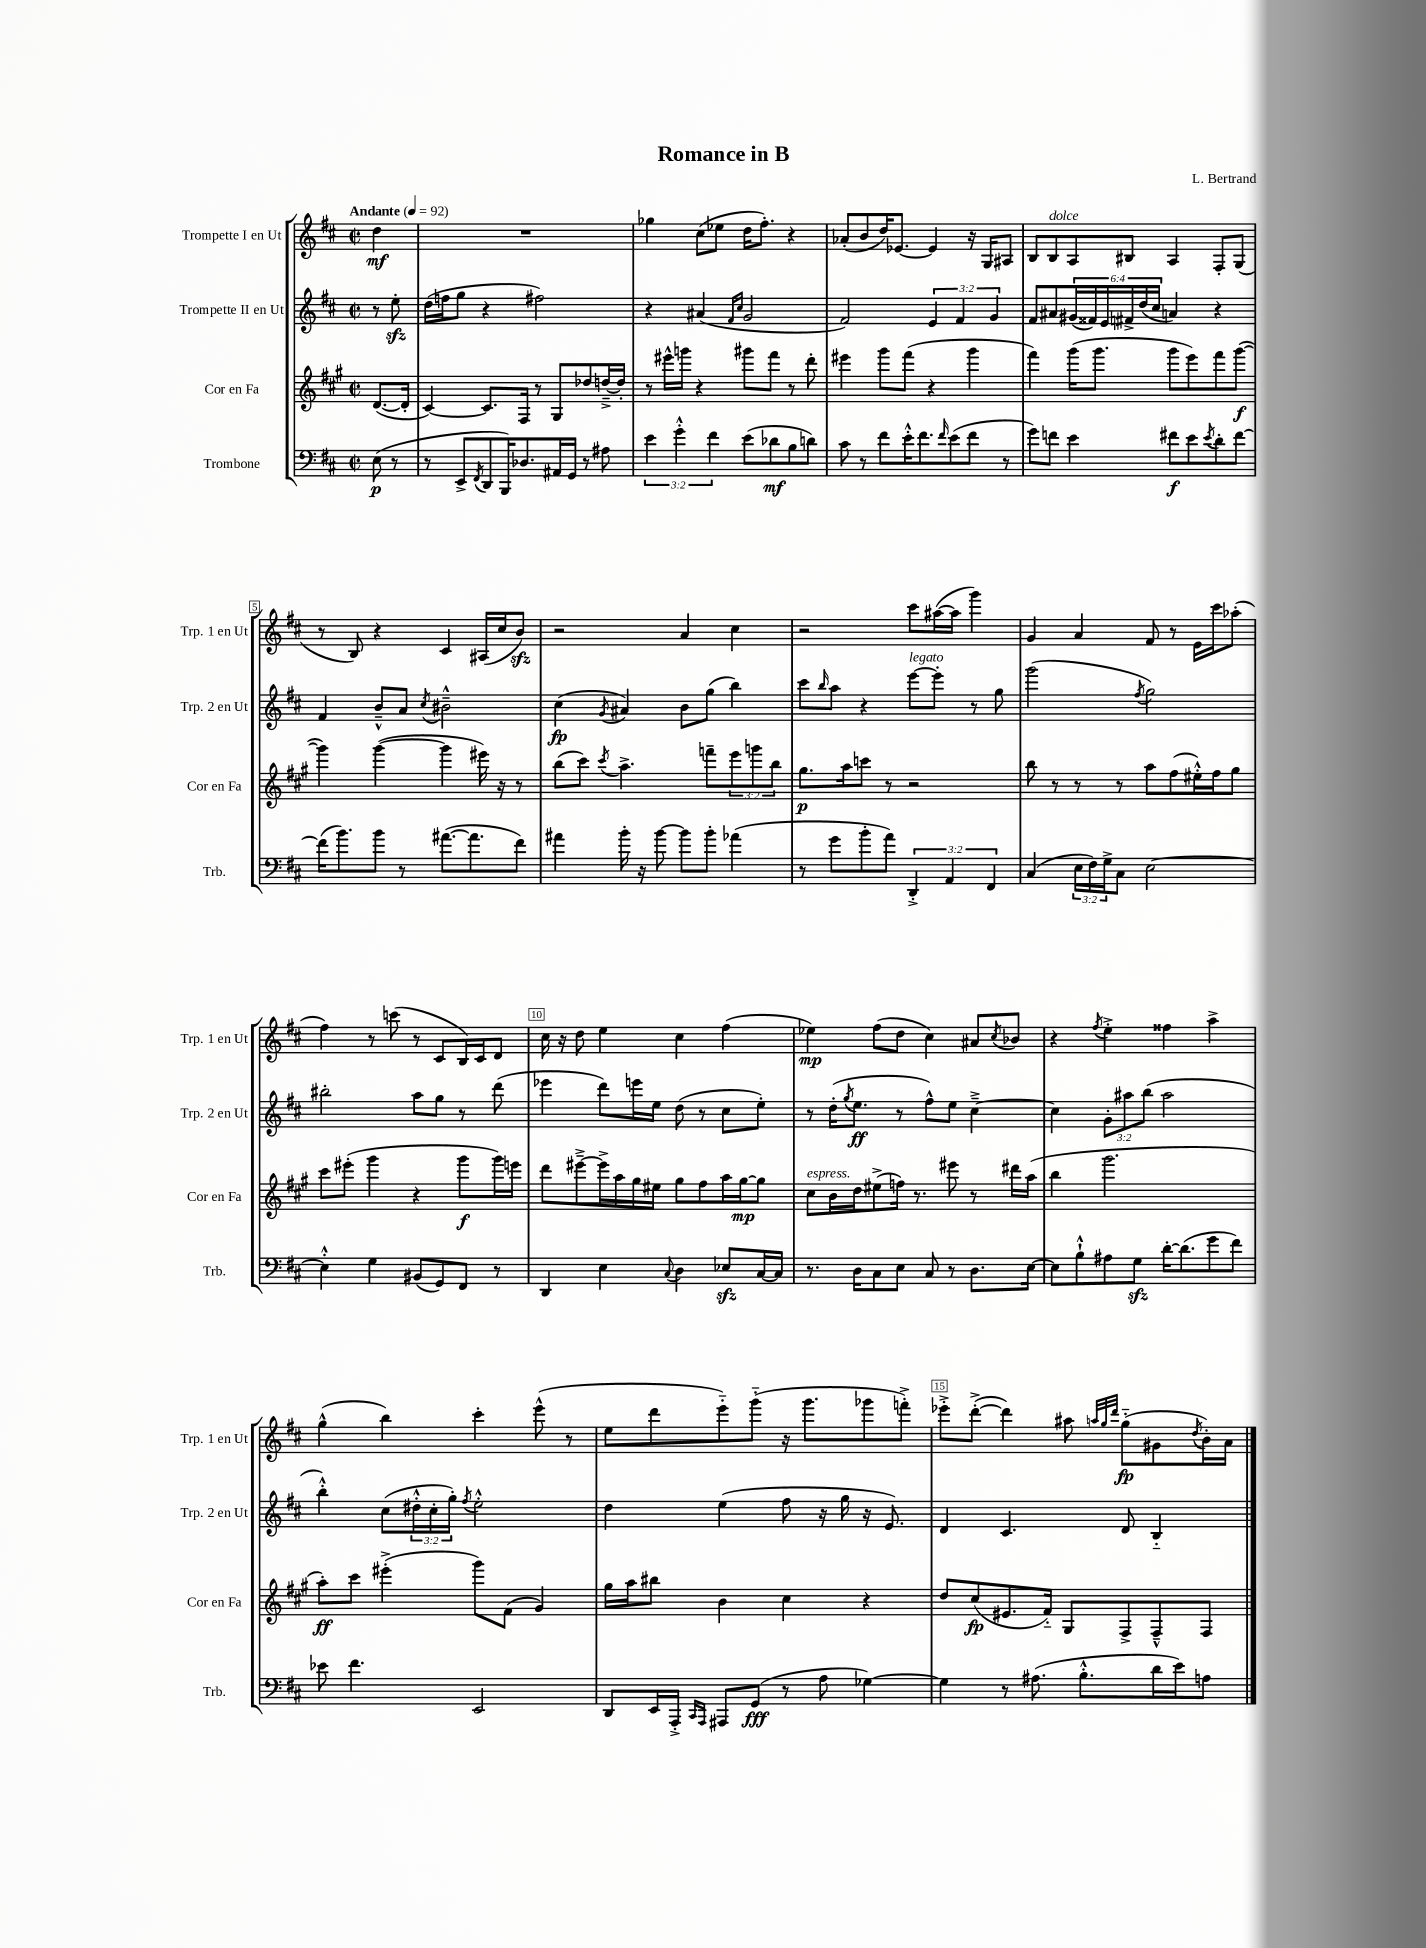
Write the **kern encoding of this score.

**kern	**dynam	**kern	**dynam	**kern	**dynam	**kern	**dynam
*part4	*part4	*part3	*part3	*part2	*part2	*part1	*part1
*staff4	*staff4	*staff3	*staff3	*staff2	*staff2	*staff1	*staff1
*I"Trombone	*	*I"Cor en Fa	*	*I"Trompette II en Ut	*	*I"Trompette I en Ut	*
*I'Trb.	*	*I'Cor en Fa	*	*I'Trp. 2 en Ut	*	*I'Trp. 1 en Ut	*
*clefF4	*	*clefG2	*	*clefG2	*	*clefG2	*
*k[f#c#]	*	*k[f#c#g#]	*	*k[f#c#]	*	*k[f#c#]	*
*M2/2	*	*M2/2	*	*M2/2	*	*M2/2	*
*met(c|)	*	*met(c|)	*	*met(c|)	*	*met(c|)	*
*MM92	*	*MM92	*	*MM92	*	*MM92	*
=	=	=	=	=	=	=	=
!	!	!	!	!	!	!LO:TX:a:B:t=Andante	!
(8E\	p	([8.d/L	.	8r	.	4dd\	mf
8r	.	.	.	8eezz'\	.	.	.
.	.	16d'/Jk]	.	.	.	.	.
=1	=1	=1	=1	=1	=1	=1	=1
8r	.	[4c#/)	.	(16dd\LL	.	1r	.
.	.	.	.	16ffn\J	.	.	.
8EE^/L	.	.	.	8gg\J	.	.	.
8qFF#/	.	.	.	.	.	.	.
8DD/	.	8.c#/L]	.	4r	.	.	.
16BBB/K)	.	.	.	.	.	.	.
8.D-X/	.	16F#/Jk	.	.	.	.	.
.	.	8r	.	2ff#X\)	.	.	.
16AA#X/L	.	8G#/L	.	.	.	.	.
16GG/JJ	.	.	.	.	.	.	.
8r	.	8dd-X/	.	.	.	.	.
8A#X\	.	[16ddn~^/L	.	.	.	.	.
.	.	16dd'/JJ]	.	.	.	.	.
=2	=2	=2	=2	=2	=2	=2	=2
6e\	.	8r	.	4r	.	4gg-X\	.
.	.	16eee#X^^\LL	.	.	.	.	.
6g'^^\	.	.	.	.	.	.	.
.	.	16gggn\JJ	.	.	.	.	.
.	.	4r	.	(4a#X/	.	(8cc#\L	.
6f#\	.	.	.	.	.	.	.
.	.	.	.	.	.	8ee-X\J	.
.	.	.	.	16qqf#/LL	.	.	.
.	.	.	.	16qqcc#/JJ	.	.	.
(8e\L	.	8ggg#X\L	.	2g/	.	16dd\KL	.
.	.	.	.	.	.	8.ff#'\J)	.
8d-X\	mf	8fff#\J	.	.	.	.	.
8B\	.	8r	.	.	.	4r	.
8dn\J)	.	8ddd'\	.	.	.	.	.
=3	=3	=3	=3	=3	=3	=3	=3
8c#\	.	4eee#X\	.	2f#/)	.	(8a-X'/L	.
8r	.	.	.	.	.	8b/	.
8f#\L	.	8ggg#\L	.	.	.	16dd/K)	.
.	.	.	.	.	.	[8.e-X/J	.
16e'^^\K	.	(8fff#\J	.	.	.	.	.
8.f#\	.	.	.	.	.	.	.
.	.	4r	.	6e/	.	4e-/]	.
16qqf#/	.	.	.	.	.	.	.
(8e\	.	.	.	.	.	.	.
.	.	.	.	6f#/	.	.	.
8f#\J	.	4ggg#\	.	.	.	16r	.
.	.	.	.	.	.	16G/KL	.
.	.	.	.	6g/	.	.	.
8r	.	.	.	.	.	8A#X/J	.
=4	=4	=4	=4	=4	=4	=4	=4
8g\L)	.	4fff#\)	.	8f#/L	.	8B/L	.
!	!	!	!	!	!	!LO:TX:a:i:t=dolce	!
8fn\J	.	.	.	8a#X/	.	8B/	.
4e\	.	(16ggg#\KL	.	(24g#X/L	.	8A/	.
.	.	.	.	24f##X/)	.	.	.
.	.	8.ggg#\J	.	.	.	.	.
.	.	.	.	24e/	.	.	.
.	.	.	.	24f#X^/	.	8B#X/J	.
.	.	.	.	(24dd/	.	.	.
.	.	.	.	24cc#/JJ	.	.	.
8f#X\L	f	8ggg#\L	.	4an/)	.	4A/	.
8e\	.	8eee\)	.	.	.	.	.
8qe/	.	.	.	.	.	.	.
8d'\	.	8fff#\	.	4r	.	8F#'/L	.
[8f#\J	.	([8ggg#\J	f	.	.	(8G/J	.
!!LO:LB:g=z
=5	=5	=5	=5	=5	=5	=5	=5
(16f#\KL]	.	4ggg#\])	.	4f#/	.	8r	.
8.b\)	.	.	.	.	.	.	.
.	.	.	.	.	.	8B/)	.
8b\J	.	([4ggg#\	.	8b~^^/L	.	4r	.
8r	.	.	.	8a/J	.	.	.
.	.	.	.	8qcc#/	.	.	.
([8.a#X\L	.	4ggg#\]	.	2b#X~^^\	.	4c#/	.
8.a#\]	.	.	.	.	.	.	.
.	.	16eee#X\)	.	.	.	(16A#X/LL	.
.	.	16r	.	.	.	16cc#/J	.
8f#\J)	.	8r	.	.	.	8bzz/J)	.
=6	=6	=6	=6	=6	=6	=6	=6
4a#X\	.	(8bb\L	.	(4cc#\	fp	2r	.
.	.	8ccc#\J)	.	.	.	.	.
.	.	8qccc#/	.	8qg/	.	.	.
16b'\	.	4.aa^\	.	4a#X/)	.	.	.
16r	.	.	.	.	.	.	.
[8b\	.	.	.	.	.	.	.
8b\L]	.	.	.	8b\L	.	4a/	.
8b'\J	.	8fffn~\L	.	(8gg\J	.	.	.
(4a-X\	.	12eee\	.	4bb\)	.	4cc#\	.
.	.	12gggn\	.	.	.	.	.
.	.	12bb\J	.	.	.	.	.
=7	=7	=7	=7	=7	=7	=7	=7
8r	.	8.gg#\L	p	8ccc#\L	.	2r	.
.	.	.	.	16qqbb/	.	.	.
8g\L	.	.	.	8aa\J	.	.	.
.	.	16aa\k	.	.	.	.	.
8b'\	.	8cccn\J	.	4r	.	.	.
8a\J)	.	8r	.	.	.	.	.
!	!	!	!	!LO:TX:a:i:t=legato	!	!	!
6DD'^/	.	2r	.	[8eee\L	.	8ccc#\L	.
.	.	.	.	8eee'\J]	.	([16aa#X\L	.
6AA/	.	.	.	.	.	.	.
.	.	.	.	.	.	16aa#\JJ]	.
.	.	.	.	8r	.	4ggg\)	.
6FF#/	.	.	.	.	.	.	.
.	.	.	.	8gg\	.	.	.
=8	=8	=8	=8	=8	=8	=8	=8
(4C#/	.	8bb\	.	(2ggg\	.	4g/	.
.	.	8r	.	.	.	.	.
24E\LL	.	8r	.	.	.	4a/	.
24F#\)	.	.	.	.	.	.	.
24G^\J	.	.	.	.	.	.	.
8C#\J	.	8r	.	.	.	.	.
.	.	.	.	8qff#/	.	.	.
[2E\	.	8aa\L	.	2gg\)	.	8f#/	.
.	.	(8ff#\	.	.	.	8r	.
.	.	16ee#X'^^\L)	.	.	.	16e\LL	.
.	.	16ff#\J	.	.	.	16ccc#\J	.
.	.	8gg#\J	.	.	.	(8aa-X'\J	.
!!LO:LB:g=z
=9	=9	=9	=9	=9	=9	=9	=9
4E'^^\]	.	8ccc#\L	.	2bb#X'\	.	4ff#\)	.
.	.	(8eee#X'\J	.	.	.	.	.
4G\	.	4ggg#\	.	.	.	8r	.
.	.	.	.	.	.	(8cccn\	.
(8BB#X/L	.	4r	.	8aa\L	.	8r	.
8GG/)	.	.	.	8gg\J	.	8c#/L	.
8FF#/J	.	8ggg#\L	f	8r	.	16B/L)	.
.	.	.	.	.	.	16c#/J	.
8r	.	16ggg#\L)	.	(8ddd\	.	8d/J	.
.	.	16eeen\JJ	.	.	.	.	.
=10	=10	=10	=10	=10	=10	=10	=10
4DD/	.	8ddd\L	.	4eee-X\	.	16cc#\	.
.	.	.	.	.	.	16r	.
.	.	[8eee#X~^\	.	.	.	8dd\	.
4E\	.	16eee#^\L]	.	8ddd\L)	.	4ee\	.
.	.	16aa\	.	.	.	.	.
.	.	16gg#\	.	16eeen\L	.	.	.
.	.	16ee#X\JJ	.	16ee\JJ	.	.	.
8qqC#/	.	.	.	.	.	.	.
4D\	.	8gg#\L	.	(8dd\	.	4cc#\	.
.	.	8ff#\	.	8r	.	.	.
8E-Xzz/L	.	16aa\L	.	8cc#\L	.	(4ff#\	.
.	.	[16gg#\J	mp	.	.	.	.
[16C#/L	.	8gg#\J]	.	8ee'\J)	.	.	.
16C#/JJ]	.	.	.	.	.	.	.
=11	=11	=11	=11	=11	=11	=11	=11
!	!	!LO:TX:a:i:t=espress.	!	!	!	!	!
8.r	.	8cc#\L	.	8r	.	4ee-X\)	mp
.	.	16b\L	.	(16dd'\KL	.	.	.
.	.	.	.	8qgg/	.	.	.
16D\KL	.	16dd\J	.	8.ee\J	ff	.	.
8C#\	.	(8ee#X^\	.	.	.	(8ff#\L	.
8E\J	.	16ffn\Jk)	.	8r	.	8dd\J	.
.	.	8.r	.	.	.	.	.
8C#/	.	.	.	8ff#^^\L)	.	4cc#\)	.
8r	.	8eee#X\	.	8ee\J	.	.	.
8.D\L	.	8r	.	[4cc#~^\	.	8a#X/L	.
.	.	.	.	.	.	8qcc#/	.
.	.	16ddd#X\LL	.	.	.	8b-X/J	.
[16E\Jk	.	(16aa\JJ	.	.	.	.	.
=12	=12	=12	=12	=12	=12	=12	=12
8E\L]	.	4bb\	.	4cc#\]	.	4r	.
8B`^^\	.	.	.	.	.	.	.
.	.	.	.	.	.	8qff#/	.
8A#X\	.	2.ggg#\	.	12g'\L	.	4ee'^\	.
.	.	.	.	12aa#X\	.	.	.
8Gzz\J	.	.	.	.	.	.	.
.	.	.	.	(12bb\J	.	.	.
[16d'\KL	.	.	.	2aa#\	.	4ff##X\	.
(8.d\]	.	.	.	.	.	.	.
8g\	.	.	.	.	.	4aa^\	.
8f#\J)	.	.	.	.	.	.	.
!!LO:LB:g=z
=13	=13	=13	=13	=13	=13	=13	=13
8e-X\	.	8aa'\L)	ff	4bb'^^\)	.	(4gg^^\	.
4.f#\	.	8ccc#\J	.	.	.	.	.
.	.	(4eee#X'^\	.	(8cc#\L	.	4bb\)	.
.	.	.	.	24dd#X'^^\L	.	.	.
.	.	.	.	24cc#'\	.	.	.
.	.	.	.	24gg'\JJ)	.	.	.
.	.	.	.	8qff#/	.	.	.
2EE/	.	8ggg#\L)	.	2ee'^^\	.	4ccc#'\	.
.	.	(8f#\J	.	.	.	.	.
.	.	4g#/)	.	.	.	(8eee^^\	.
.	.	.	.	.	.	8r	.
=14	=14	=14	=14	=14	=14	=14	=14
8DD/L	.	16gg#\LL	.	4dd\	.	8ee\L	.
.	.	16aa\J	.	.	.	.	.
16EE/L	.	8bb#X\J	.	.	.	8ddd\	.
16AAA'^/JJ	.	.	.	.	.	.	.
16qqCC#/LL	.	.	.	.	.	.	.
16qqAAA/JJ	.	.	.	.	.	.	.
8AAA#X/L	.	4b\	.	(4ee\	.	8eee\)	.
(8GG/J	fff	.	.	.	.	(8ggg\J	.
8r	.	4cc#\	.	8ff#\	.	16r	.
.	.	.	.	.	.	8.ggg\L	.
8A\	.	.	.	16r	.	.	.
.	.	.	.	16gg\	.	.	.
[4G-X\)	.	4r	.	16r	.	8ggg-X\	.
.	.	.	.	8.e/)	.	.	.
.	.	.	.	.	.	8fffn'^\J)	.
=15	=15	=15	=15	=15	=15	=15	=15
4G-\]	.	8dd/L	.	4d/	.	8eee-X'^\L	.
.	.	(8cc#/	fp	.	.	([8ddd'^\J	.
8r	.	8.e#X/	.	4.c#/	.	4ddd\])	.
(8.A#X\	.	.	.	.	.	.	.
.	.	16f#/Jk)	.	.	.	.	.
.	.	8G#/L	.	.	.	8aa#X\	.
8.B'^^\L	.	.	.	.	.	.	.
.	.	.	.	.	.	32qqaan/LLL	.
.	.	.	.	.	.	32qqgg/	.
.	.	.	.	.	.	32qqddd/JJJ	.
.	.	8F#^/	.	8d/	.	(8gg\L	fp
16d\L	.	8F#~^^/	.	4B/	.	8g#X\	.
16e\J)	.	.	.	.	.	.	.
.	.	.	.	.	.	8qdd/	.
8An\J	.	8F#/J	.	.	.	16b'\L)	.
.	.	.	.	.	.	16a\JJ	.
==	==	==	==	==	==	==	==
*-	*-	*-	*-	*-	*-	*-	*-
